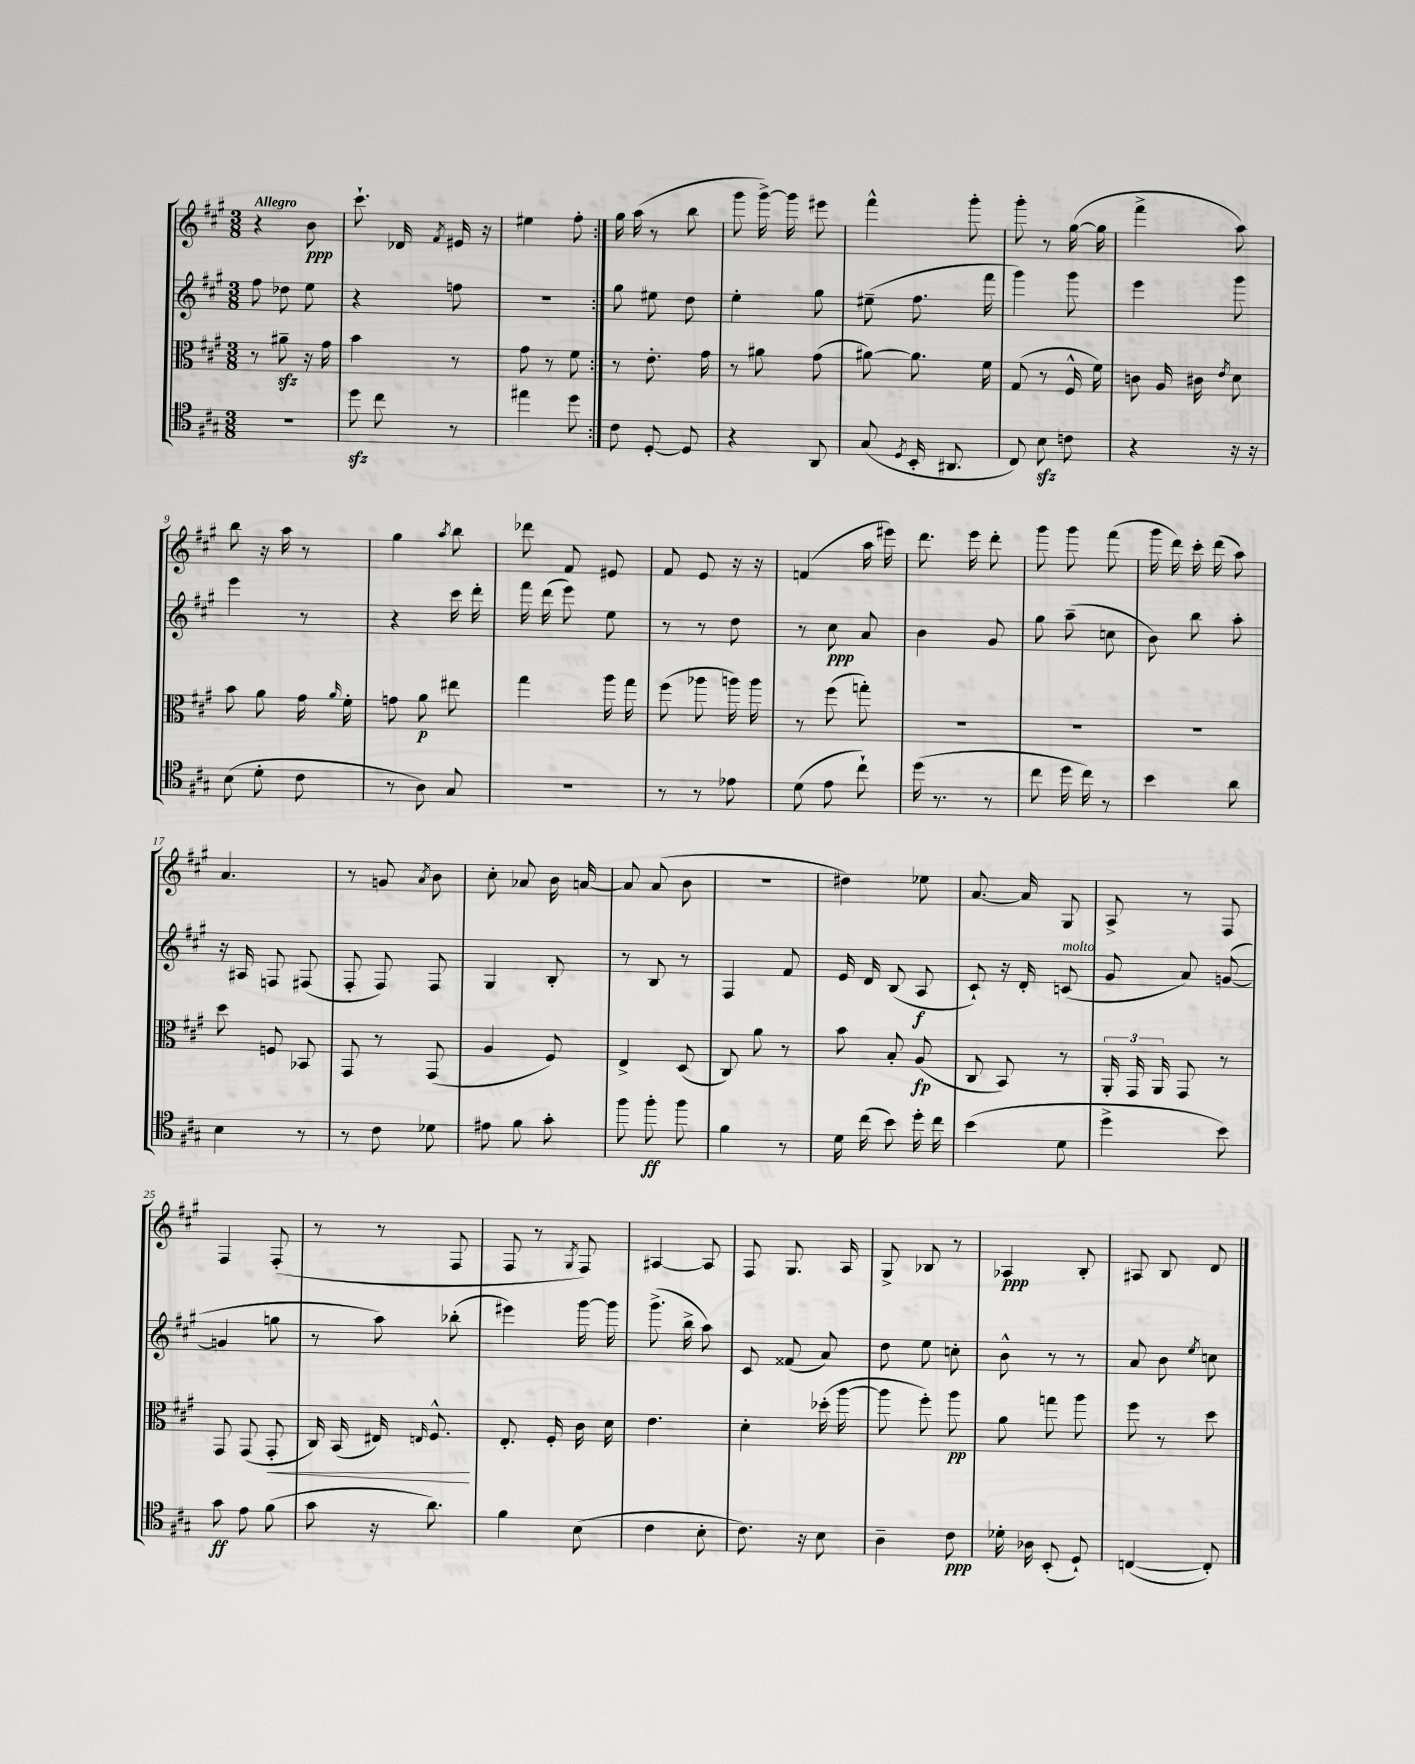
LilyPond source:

<<
\new StaffGroup <<
\new Staff = "s0" {
    \clef treble \key a \major \numericTimeSignature \time 3/8 \tempo "Allegro"
    \autoBeamOff \repeat volta 2 { r4 b'8\ppp |
    cis'''8.-! des'16 \acciaccatura { fis'8 } eis'16 r16 |
    eis''4 fis''8-. | }
    gis''16 a''16( r8 b''8 |
    gis'''8 gis'''16~->) gis'''16 eis'''8 |
    fis'''4-^ gis'''8-. |
    gis'''8-. r8 gis''16~( gis''16 |
    fis'''4-> a''8) |
    b''8 r16 a''16 r8 |
    gis''4 \acciaccatura { a''8 } b''8 |
    des'''8 fis'8 eis'8 |
    fis'8 e'8 r16 r16 |
    f'4( a''16 eis'''16) |
    d'''8. e'''16 d'''8-. |
    gis'''8 gis'''8 fis'''8( |
    gis'''16 d'''16) cis'''16-. d'''16( a''8) |
    a'4. |
    r8 g'8 \acciaccatura { a'8 } b'8 |
    cis''8-. aes'8 b'16 a'16~ |
    a'8 a'8( b'8 |
    r4. |
    dis''4) ees''8 |
    a'8.~ a'16 gis8 |
    a8-> r8 fis8 |
    fis4 fis8-.( |
    r8 r8 fis8 |
    fis8 r8 \acciaccatura { gis8 } fis8) |
    ais4~ ais8 |
    fis8 gis8. a16 |
    gis8-> bes8 r8 |
    aes4\ppp b8-. |
    ais8 b8 d'8 \bar "|." |
}
\new Staff = "s1" {
    \clef treble \key a \major \numericTimeSignature \time 3/8
    \autoBeamOff \repeat volta 2 { fis''8 des''8 e''8 |
    r4 f''8 |
    R4. | }
    gis''8 eis''8 d''8 |
    e''4-. gis''8 |
    eis''8--( fis''8. fis'''16 |
    gis'''4) gis'''8 |
    e'''4 gis'''8 |
    e'''4 r8 |
    r4 cis'''16 d'''16-. |
    fis'''16 d'''16( e'''8) e''8 |
    r8 r8 d''8 |
    r8 cis''8\ppp a'8 |
    b'4 gis'8 |
    gis''8 a''8--( c''8 |
    b'8) b''8 a''8-. |
    r16 ais16 f8 fis8( |
    fis8-. fis8) fis8 |
    gis4 b8-. |
    r8 b8 r8 |
    fis4 fis'8 |
    e'16 d'16 b8( a8\f |
    cis'8-!) r16 d'16-. c'8^\markup { \italic "molto" }( |
    gis'8 a'8) g'8~( |
    g'4 g''8 |
    r8 a''8) bes''8-.( |
    eis'''4) gis'''16~ gis'''16 |
    gis'''8.->( b''16-> a''8) |
    cis'8 fisis'8( a'8) |
    d''8 e''8 c''8-. |
    b'8-^ r8 r8 |
    a'8 b'8 \acciaccatura { e''8 } c''8 \bar "|." |
}
\new Staff = "s2" {
    \clef alto \key a \major \numericTimeSignature \time 3/8
    \autoBeamOff \repeat volta 2 { r8 ais'8--\sfz r16 gis'16 |
    b'4 r8 |
    gis'8 r8 fis'8 | }
    r8 e'8.-. gis'16 |
    r8 ais'8 gis'8( |
    ais'8~) ais'8. fis'16 |
    gis8( r8 fis16-^ fis'16) |
    c'8 a16 cis'16 \acciaccatura { e'8 } d'8 |
    b'8 a'8 gis'16 \grace { a'16 } fis'16-. |
    g'8 a'8\p eis''8 |
    gis''4 a''16 gis''16 |
    fis''8( aes''8 a''16) a''16 |
    r8 fis''8( g''8-.) |
    R4. |
    R4. |
    R4. |
    d''8 f8 bes,8 |
    gis,8 r8 gis,8( |
    a4 fis8) |
    e4-> d8( |
    cis8) a'8 r8 |
    b'8 b8-. a8\fp( |
    cis8 b,8) r8 |
    \tuplet 3/2 { a,16-. gis,16 a,16 } gis,8 r8 |
    gis,8 gis,8( gis,8-.\< |
    cis16) b,16( eis16) \grace { e16 } fis8.-^\! |
    e8.-. fis16-. cis'16 d'16 |
    e'4. |
    d'4-. des''16-.( a''16~ |
    a''8 fis''8-.) a''8\pp |
    a'8 g''8 a''8 |
    fis''8 r8 d''8 \bar "|." |
}
\new Staff = "s3" {
    \clef tenor \key a \major \numericTimeSignature \time 3/8
    \autoBeamOff \repeat volta 2 { R4. |
    d''8\sfz cis''8 r8 |
    eis''4 d''8 | }
    cis'8 d8~-. d8 |
    r4 a,8 |
    gis8( \acciaccatura { d8 } b,16-. ais,8. |
    cis8) b8\sfz c'8 |
    r4 r16 r16 |
    b8( d'8-. cis'8 |
    r8 a8) gis8 |
    R4. |
    r8 r8 ees'8 |
    d'8( e'8 cis''8-!) |
    d''16( r8. r8 |
    cis''8 d''16 cis''16) r8 |
    b'4 a'8 |
    b4 r8 |
    r8 cis'8 des'8 |
    eis'8 fis'8 gis'8-. |
    fis''8 fis''8-.\ff fis''8 |
    fis'4 r8 |
    d'16 cis''16( b'8) d''16-. cis''16 |
    b'4( d'8 |
    d''4-> b'8) |
    gis'8\ff e'8 fis'8( |
    gis'8 r16 a'8.) |
    fis'4 b8( |
    cis'4 b8-. |
    cis'8.) r16 b8 |
    a4-- cis'8\ppp |
    des'16-. aes16 b,8-.( d8-!) |
    c4~( c8-.) \bar "|." |
}
>>
>>
